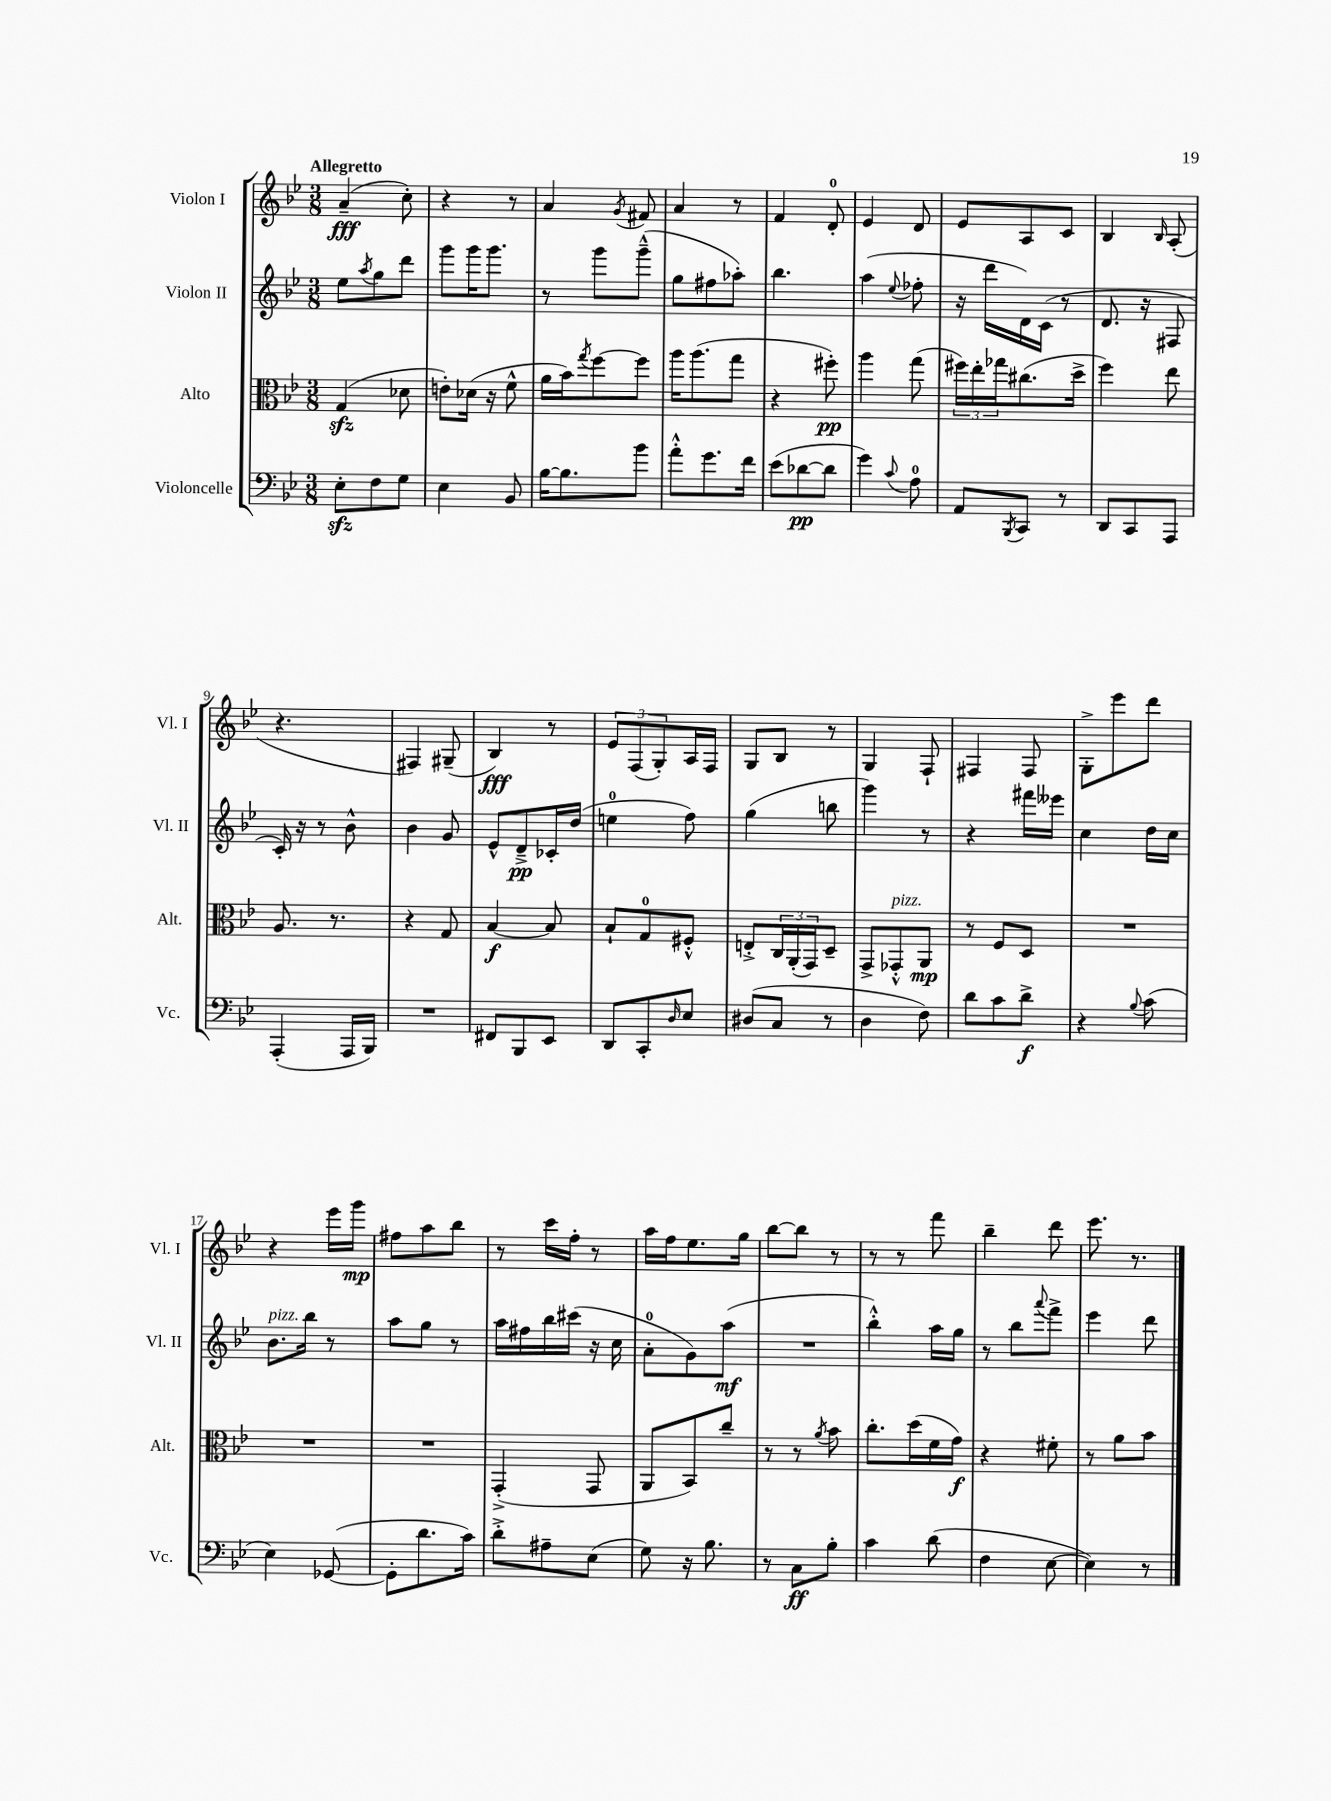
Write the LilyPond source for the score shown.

<<
\new StaffGroup <<
\new Staff = "s0" \with { instrumentName = "Violon I" shortInstrumentName = "Vl. I" } {
    \clef treble \key bes \major \numericTimeSignature \time 3/8 \tempo "Allegretto"
    a'4--\fff( c''8-.) |
    r4 r8 |
    a'4 \acciaccatura { g'8 } fis'8 |
    a'4 r8 |
    f'4 d'8-0-. |
    ees'4 d'8 |
    ees'8 a8 c'8 |
    bes4 \grace { bes16 } a8-.( |
    r4. |
    fis4) gis8--( |
    bes4\fff) r8 |
    \tuplet 3/2 { ees'8 f8( g8-.) } a16 f16 |
    g8 bes8 r8 |
    g4 f8-! |
    fis4 fis8 |
    g8-.-> ees'''8 d'''8 |
    r4 ees'''16 g'''16\mp |
    fis''8 a''8 bes''8 |
    r8 c'''16 f''16-. r8 |
    a''16 f''16 ees''8. g''16 |
    bes''8~ bes''8 r8 |
    r8 r8 f'''8 |
    bes''4-- d'''8 |
    ees'''8. r8. \bar "|." |
}
\new Staff = "s1" \with { instrumentName = "Violon II" shortInstrumentName = "Vl. II" } {
    \clef treble \key bes \major \numericTimeSignature \time 3/8
    ees''8 \acciaccatura { a''8 } g''8 d'''8 |
    g'''8 g'''16 g'''8. |
    r8 g'''8 g'''8---^( |
    g''8 fis''8 aes''8-.) |
    bes''4. |
    a''4( \appoggiatura { ees''8 } fes''8-. |
    r16 d'''16 d'16) c'16( r8 |
    d'8. r16 fis8 |
    c'16-.) r16 r8 bes'8-^ |
    bes'4 g'8 |
    ees'8-^ d'8--->\pp ces'16-. d''16( |
    e''4-0 f''8) |
    g''4( b''8 |
    g'''4) r8 |
    r4 fis'''16 eeses'''16 |
    c''4 d''16 c''16 |
    bes'8.^\markup { \italic "pizz." } bes''16 r8 |
    a''8 g''8 r8 |
    a''16 fis''16 bes''16 cis'''16( r16 c''16 |
    a'8-0-. g'8) a''8\mf( |
    R4. |
    bes''4-.-^) a''16 g''16 |
    r8 bes''8 \appoggiatura { a'''8 } f'''8-> |
    ees'''4 d'''8 \bar "|." |
}
\new Staff = "s2" \with { instrumentName = "Alto" shortInstrumentName = "Alt." } {
    \clef alto \key bes \major \numericTimeSignature \time 3/8
    g4\sfz( des'8 |
    e'8-.) des'16( r16 f'8-^ |
    a'16 bes'16) \acciaccatura { g''8 } f''8~ f''8 |
    a''16 a''8.( g''8 |
    r4 fis''8-.\pp) |
    a''4 g''8( |
    \tuplet 3/2 { fis''16) ees''16-. ges''16 } cis''8.( d''16-> |
    f''4) ees''8 |
    a8. r8. |
    r4 g8 |
    bes4~\f bes8 |
    bes8-! g8-0 fis8-.-^ |
    e8-.-> \tuplet 3/2 { c16 a,16-.( g,16) } d8-- |
    g,8-> ges,8-.-^^\markup { \italic "pizz." } a,8\mp |
    r8 f8 d8 |
    R4. |
    R4. |
    R4. |
    g,4-.->( g,8 |
    a,8 bes,8) c''8-- |
    r8 r8 \acciaccatura { a'8 } bes'8 |
    c''8.-. d''16( f'16 g'16\f) |
    r4 fis'8-. |
    r8 a'8 bes'8 \bar "|." |
}
\new Staff = "s3" \with { instrumentName = "Violoncelle" shortInstrumentName = "Vc." } {
    \clef bass \key bes \major \numericTimeSignature \time 3/8
    ees8-.\sfz f8 g8 |
    ees4 bes,8 |
    bes16~ bes8. bes'8 |
    a'8-.-^ g'8. f'16 |
    ees'8( des'8~\pp des'8 |
    g'4) \appoggiatura { c'8 } a8-0 |
    a,8 \acciaccatura { bes,,8 } c,8 r8 |
    d,8 c,8 a,,8 |
    a,,4-.( a,,16 bes,,16) |
    R4. |
    fis,8 bes,,8 ees,8 |
    d,8 c,8-. \grace { d16 } ees8 |
    dis8( c8 r8 |
    d4 f8) |
    d'8 c'8 d'8->\f |
    r4 \appoggiatura { bes8 } c'8( |
    ees4) ges,8~( |
    ges,8-. d'8. c'16) |
    d'8-.-> ais8-- ees8( |
    g8) r16 bes8. |
    r8 c8\ff bes8-. |
    c'4 d'8( |
    f4 ees8~ |
    ees4) r8 \bar "|." |
}
>>
>>
